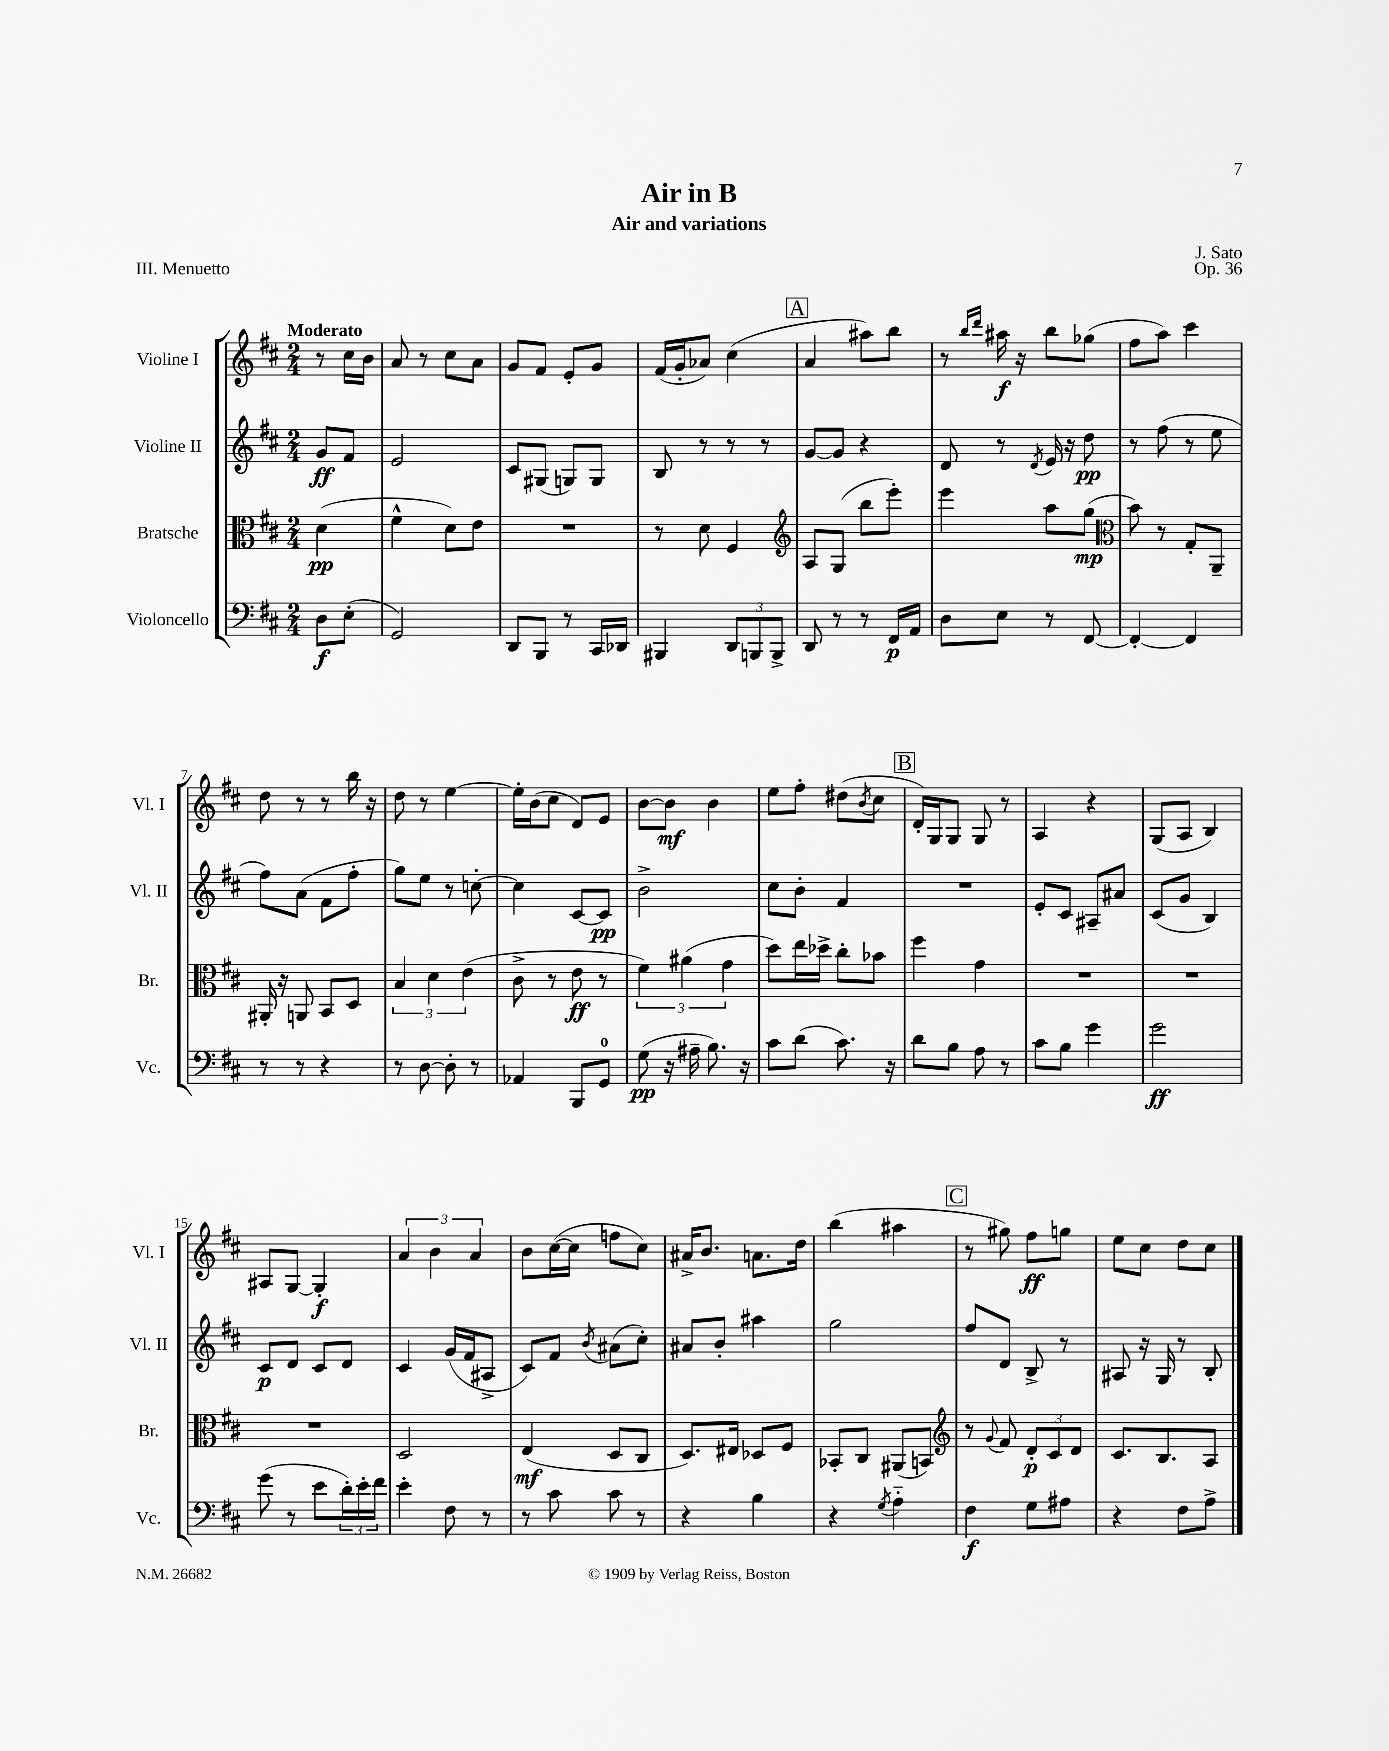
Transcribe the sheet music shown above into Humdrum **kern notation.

**kern	**dynam	**kern	**dynam	**kern	**dynam	**kern	**dynam
*part4	*part4	*part3	*part3	*part2	*part2	*part1	*part1
*staff4	*staff4	*staff3	*staff3	*staff2	*staff2	*staff1	*staff1
*I"Violoncello	*	*I"Bratsche	*	*I"Violine II	*	*I"Violine I	*
*I'Vc.	*	*I'Br.	*	*I'Vl. II	*	*I'Vl. I	*
*clefF4	*	*clefC3	*	*clefG2	*	*clefG2	*
*k[f#c#]	*	*k[f#c#]	*	*k[f#c#]	*	*k[f#c#]	*
*M2/4	*	*M2/4	*	*M2/4	*	*M2/4	*
=	=	=	=	=	=	=	=
!	!	!	!	!	!	!LO:TX:a:B:t=Moderato	!
8D\L	f	(4d\	pp	8g/L	ff	8r	.
(8E'\J	.	.	.	8f#/J	.	16cc#\LL	.
.	.	.	.	.	.	16b\JJ	.
=1	=1	=1	=1	=1	=1	=1	=1
2GG/)	.	4f#^^\	.	2e/	.	8a/	.
.	.	.	.	.	.	8r	.
.	.	8d\L)	.	.	.	8cc#\L	.
.	.	8e\J	.	.	.	8a\J	.
=2	=2	=2	=2	=2	=2	=2	=2
8DD/L	.	2r	.	8c#/L	.	8g/L	.
8BBB/J	.	.	.	(8G#X/J	.	8f#/J	.
8r	.	.	.	8Gn/L)	.	8e'/L	.
16CC#/LL	.	.	.	8G/J	.	8g/J	.
16DD-X/JJ	.	.	.	.	.	.	.
=3	=3	=3	=3	=3	=3	=3	=3
4BBB#X/	.	8r	.	8B/	.	(16f#/LL	.
.	.	.	.	.	.	16g'/J	.
.	.	8d\	.	8r	.	8a-X/J)	.
12DD/L	.	4F#/	.	8r	.	(4cc#\	.
12BBBn/	.	.	.	.	.	.	.
.	.	.	.	8r	.	.	.
12BBB^/J	.	.	.	.	.	.	.
!!LO:REH:place=s1:t=A
=4	=4	=4	=4	=4	=4	=4	=4
*	*	*clefG2	*	*	*	*	*
8DD/	.	8A/L	.	[8g/L	.	4a/	.
8r	.	(8G/J	.	8g/J]	.	.	.
8r	.	8bb\L	.	4r	.	8aa#X\L)	.
16FF#/LL	p	8eee'\J)	.	.	.	8bb\J	.
16AA/JJ	.	.	.	.	.	.	.
=5	=5	=5	=5	=5	=5	=5	=5
8D\L	.	4eee\	.	8d/	.	8r	.
.	.	.	.	.	.	16qqbb/LL	.
.	.	.	.	.	.	16qqddd/JJ	.
8E\J	.	.	.	8r	.	16aa#X\	f
.	.	.	.	.	.	16r	.
.	.	.	.	8qd/	.	.	.
8r	.	8aa\L	.	16e/	.	8bb\L	.
.	.	.	.	16r	.	.	.
[8FF#/	.	(8gg\J	mp	8dd\	pp	(8gg-X\J	.
=6	=6	=6	=6	=6	=6	=6	=6
*	*	*clefC3	*	*	*	*	*
4FF#'/_	.	8b\)	.	8r	.	8ff#\L	.
.	.	8r	.	(8ff#\	.	8aa\J)	.
4FF#/]	.	8G'/L	.	8r	.	4ccc#\	.
.	.	8AA~/J	.	8ee\	.	.	.
!!LO:LB:g=z
=7	=7	=7	=7	=7	=7	=7	=7
8r	.	16AA#X'/	.	8ff#\L)	.	8dd\	.
.	.	16r	.	.	.	.	.
8r	.	8AAn/	.	(8a\J	.	8r	.
4r	.	8BB/L	.	8f#\L	.	8r	.
.	.	8D/J	.	8ff#'\J	.	16bb\	.
.	.	.	.	.	.	16r	.
=8	=8	=8	=8	=8	=8	=8	=8
8r	.	6B/	.	8gg\L)	.	8dd\	.
[8D\	.	.	.	8ee\J	.	8r	.
.	.	6d\	.	.	.	.	.
8D'\]	.	.	.	8r	.	[4ee\	.
.	.	(6e\	.	.	.	.	.
8r	.	.	.	[8ccn'\	.	.	.
=9	=9	=9	=9	=9	=9	=9	=9
4AA-X/	.	8c#^\	.	4cc\]	.	16ee'\LL]	.
.	.	.	.	.	.	(16b\J	.
.	.	8r	.	.	.	8cc#\J	.
8BBB/L	.	8e\	ff	[8c#/L	.	8d/L)	.
8GG/J	.	8r	.	8c#/J]	pp	8e/J	.
=10	=10	=10	=10	=10	=10	=10	=10
(8G\	pp	6f#\)	.	2b^\	.	[8b\L	.
16r	.	.	.	.	.	8b\J]	mf
.	.	(6a#X\	.	.	.	.	.
16A#X~\	.	.	.	.	.	.	.
8.B\)	.	.	.	.	.	4b\	.
.	.	6g\	.	.	.	.	.
16r	.	.	.	.	.	.	.
=11	=11	=11	=11	=11	=11	=11	=11
8c#\L	.	8dd\L)	.	8cc#\L	.	8ee\L	.
(8d\J	.	16ee\L	.	8b'\J	.	8ff#'\J	.
.	.	16dd-X^\JJ	.	.	.	.	.
8.c#\)	.	8cc#'\L	.	4f#/	.	(8dd#X\L	.
.	.	.	.	.	.	8qb/	.
.	.	8b-X\J	.	.	.	8cc#\J	.
16r	.	.	.	.	.	.	.
!!LO:REH:place=s1:t=B
=12	=12	=12	=12	=12	=12	=12	=12
8d\L	.	4ff#\	.	2r	.	16d'/LL)	.
.	.	.	.	.	.	16G/J	.
8B\J	.	.	.	.	.	8G/J	.
8A\	.	4g\	.	.	.	8G/	.
8r	.	.	.	.	.	8r	.
=13	=13	=13	=13	=13	=13	=13	=13
8c#\L	.	2r	.	8e'/L	.	4A/	.
8B\J	.	.	.	8c#/J	.	.	.
4g\	.	.	.	8A#X~/L	.	4r	.
.	.	.	.	8a#X/J	.	.	.
=14	=14	=14	=14	=14	=14	=14	=14
2g\	ff	2r	.	(8c#/L	.	(8G/L	.
.	.	.	.	8g/J	.	8A/J	.
.	.	.	.	4B/)	.	4B/)	.
!!LO:LB:g=z
=15	=15	=15	=15	=15	=15	=15	=15
(8g\	.	2r	.	8c#/L	p	8A#X/L	.
8r	.	.	.	8d/J	.	[8G/J	.
8e\L	.	.	.	8c#/L	.	4G'/]	f
24d'\L)	.	.	.	8d/J	.	.	.
24e'\	.	.	.	.	.	.	.
24f#\JJ	.	.	.	.	.	.	.
=16	=16	=16	=16	=16	=16	=16	=16
4e'\	.	2D/	.	4c#/	.	6a/	.
.	.	.	.	.	.	6b\	.
8F#\	.	.	.	(16g/LL	.	.	.
.	.	.	.	16f#/J	.	.	.
.	.	.	.	.	.	6a/	.
8r	.	.	.	8A#X^/J	.	.	.
=17	=17	=17	=17	=17	=17	=17	=17
8r	.	(4E/	mf	8c#/L)	.	8b\L	.
8c#\	.	.	.	8f#/J	.	([16cc#\L	.
.	.	.	.	.	.	16cc#\JJ]	.
.	.	.	.	8qb/	.	.	.
8c#\	.	8D/L	.	(8a#X\L	.	8ffn\L	.
8r	.	8C#/J	.	8cc#'\J)	.	8cc#\J)	.
=18	=18	=18	=18	=18	=18	=18	=18
4r	.	8.D/L)	.	8a#X/L	.	16a#X^/KL	.
.	.	.	.	.	.	8.b/J	.
.	.	.	.	8b'/J	.	.	.
.	.	16E#X/Jk	.	.	.	.	.
4B\	.	8D-X/L	.	4aa#X\	.	8.an\L	.
.	.	8F#/J	.	.	.	.	.
.	.	.	.	.	.	16dd\Jk	.
=19	=19	=19	=19	=19	=19	=19	=19
4r	.	8BB-X'/L	.	2gg\	.	(4bb\	.
.	.	8C#/J	.	.	.	.	.
8qG/	.	.	.	.	.	.	.
4A\	.	(8AA#X/L	.	.	.	4aa#X\	.
.	.	8BBn/J)	.	.	.	.	.
!!LO:REH:place=s1:t=C
=20	=20	=20	=20	=20	=20	=20	=20
*	*	*clefG2	*	*	*	*	*
4F#\	f	8r	.	8ff#/L	.	8r	.
.	.	8qqg/	.	.	.	.	.
.	.	8f#/	.	8d/J	.	8gg#X\)	.
8G\L	.	12d'/L	p	8B^/	.	8ff#\L	ff
.	.	12c#/	.	.	.	.	.
8A#X\J	.	.	.	8r	.	8ggn\J	.
.	.	12d/J	.	.	.	.	.
=21	=21	=21	=21	=21	=21	=21	=21
4r	.	8.c#/L	.	8A#X/	.	8ee\L	.
.	.	.	.	16r	.	8cc#\J	.
.	.	8.B/	.	16G/	.	.	.
8F#\L	.	.	.	8r	.	8dd\L	.
8A^\J	.	8A/J	.	8B'/	.	8cc#\J	.
==	==	==	==	==	==	==	==
*-	*-	*-	*-	*-	*-	*-	*-
